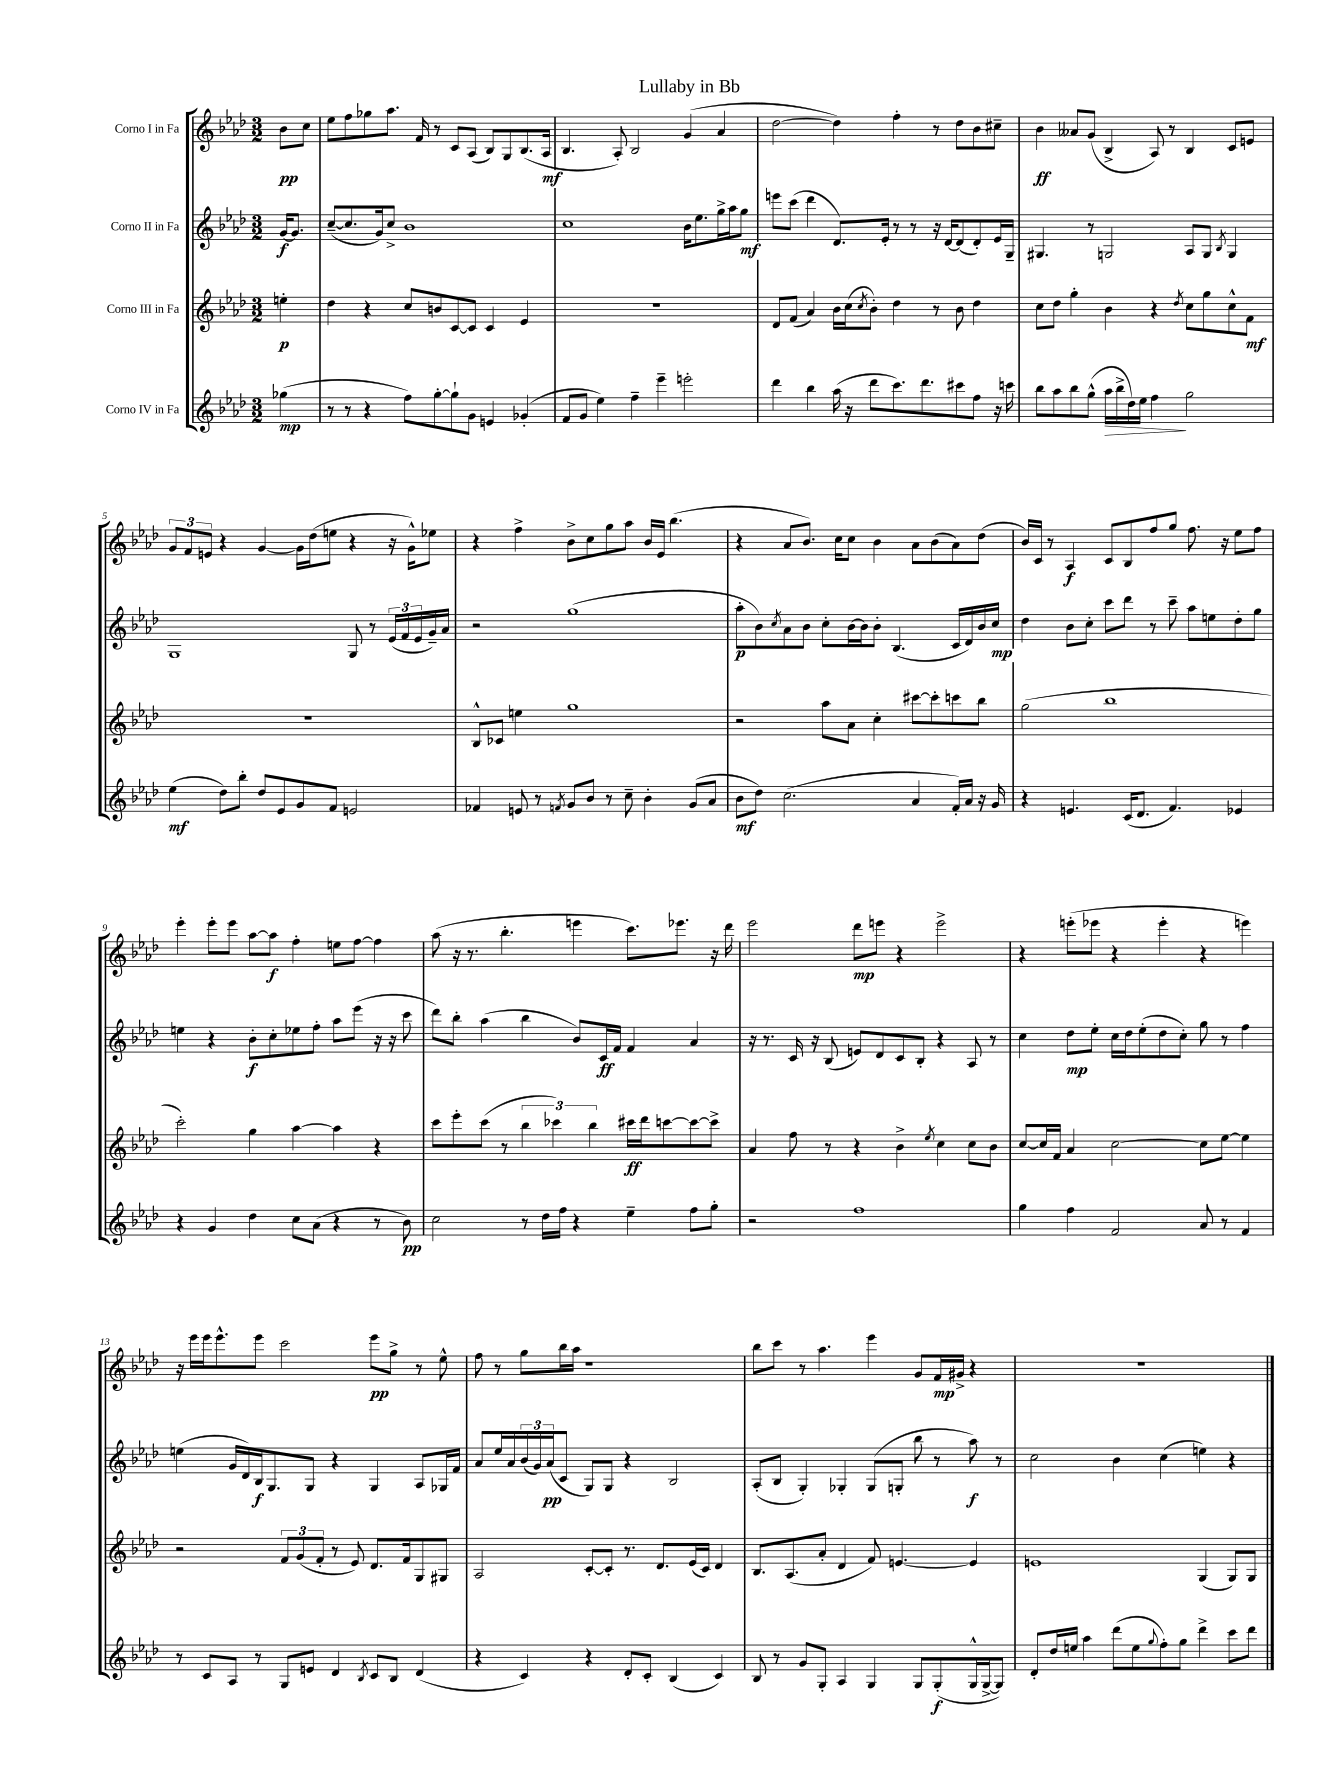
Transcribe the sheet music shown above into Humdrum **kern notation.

**kern	**dynam	**kern	**dynam	**kern	**dynam	**kern	**dynam
*part4	*part4	*part3	*part3	*part2	*part2	*part1	*part1
*staff4	*staff4	*staff3	*staff3	*staff2	*staff2	*staff1	*staff1
*I"Corno IV in Fa	*	*I"Corno III in Fa	*	*I"Corno II in Fa	*	*I"Corno I in Fa	*
*clefG2	*	*clefG2	*	*clefG2	*	*clefG2	*
*k[b-e-a-d-]	*	*k[b-e-a-d-]	*	*k[b-e-a-d-]	*	*k[b-e-a-d-]	*
*M3/2	*	*M3/2	*	*M3/2	*	*M3/2	*
=	=	=	=	=	=	=	=
(4gg-X\	mp	4een'\	p	[16g/KL	f	8b-\L	pp
.	.	.	.	8.g/J]	.	.	.
.	.	.	.	.	.	8cc\J	.
=1	=1	=1	=1	=1	=1	=1	=1
8r	.	4dd-\	.	([8cc~/L	.	8ee-\L	.
8r	.	.	.	8.cc/]	.	8ff\	.
4r	.	4r	.	.	.	8gg-X\	.
.	.	.	.	16g/k)	.	.	.
.	.	.	.	8cc^/J	.	8.aa-\J	.
8ff\L)	.	8cc/L	.	1b-	.	.	.
.	.	.	.	.	.	16f/	.
[8gg'\	.	8bn/	.	.	.	8r	.
8gg`\]	.	[8c/	.	.	.	8c/L	.
8g\J	.	8c/J]	.	.	.	(8A-/J	.
4en/	.	4c/	.	.	.	8B-/L)	.
.	.	.	.	.	.	8G/	.
(4g-X'/	.	4e-/	.	.	.	(8.B-/	.
.	.	.	.	.	.	16A-/Jk	mf
=2	=2	=2	=2	=2	=2	=2	=2
8f/L	.	1.r	.	1cc	.	4.B-/	.
8g/J	.	.	.	.	.	.	.
4ee-\)	.	.	.	.	.	.	.
.	.	.	.	.	.	8A-'/)	.
4ff~\	.	.	.	.	.	2B-/	.
4eee-~\	.	.	.	.	.	.	.
2eeen'\	.	.	.	16b-\KL	.	(4g/	.
.	.	.	.	8.ee-\	.	.	.
.	.	.	.	16gg^\L	.	4a-/	.
.	.	.	.	16aa-\J	.	.	.
.	.	.	.	8gg\J	mf	.	.
=3	=3	=3	=3	=3	=3	=3	=3
4ddd-\	.	8d-/L	.	8eeen\L	.	[2dd-\	.
.	.	(8f/J	.	(8ccc\J	.	.	.
4bb-\	.	4a-/)	.	4ddd-\	.	.	.
(16aa-\	.	16b-\LL	.	8.d-/L)	.	4dd-\])	.
16r	.	(16cc\J	.	.	.	.	.
.	.	8qcc/	.	.	.	.	.
8ddd-\L	.	8b-'\J)	.	.	.	.	.
.	.	.	.	16e-'/Jk	.	.	.
8.ccc\)	.	4dd-\	.	8r	.	4ff'\	.
.	.	.	.	8r	.	.	.
8.ddd-\	.	.	.	.	.	.	.
.	.	8r	.	16r	.	8r	.
.	.	.	.	[16d-/KL	.	.	.
8ccc#X\	.	8b-\	.	(8d-/]	.	8dd-\L	.
8ff\J	.	4dd-\	.	8d-'/)	.	8b-\	.
16r	.	.	.	16e-/L	.	8cc#X~\J	.
16cccn\	.	.	.	16G~/JJ	.	.	.
=4	=4	=4	=4	=4	=4	=4	=4
8bb-\L	.	8cc\L	.	4.G#X/	.	4b-\	ff
8aa-\	.	8dd-\J	.	.	.	.	.
8bb-\	.	4gg'\	.	.	.	8a--X/L	.
(8gg^^\J	.	.	.	8r	.	(8g/J	.
!	!LO:HP:b	!	!	!	!	!	!
16aa-\LL	>	4b-\	.	2Gn/	.	4B-^/	.
16bb-^\	.	.	.	.	.	.	.
16dd-\)	.	.	.	.	.	.	.
16ee-\JJ	.	.	.	.	.	.	.
4ff\	.	4r	.	.	.	8A-/)	.
.	.	.	.	.	.	8r	.
.	.	8qdd-/	.	.	.	.	.
2gg\	]	8cc\L	.	8A-/L	.	4B-/	.
.	.	8gg\	.	8G/J	.	.	.
.	.	.	.	8qB-/	.	.	.
.	.	8cc^^\	.	4G/	.	8c/L	.
.	.	8f\J	mf	.	.	8en/J	.
!!LO:LB:g=z
=5	=5	=5	=5	=5	=5	=5	=5
(4ee-\	mf	1.r	.	1G	.	12g/L	.
.	.	.	.	.	.	12f/	.
.	.	.	.	.	.	12en/J	.
8dd-\L)	.	.	.	.	.	4r	.
8bb-'\J	.	.	.	.	.	.	.
8dd-/L	.	.	.	.	.	[4g/	.
8e-/	.	.	.	.	.	.	.
8g/	.	.	.	.	.	16g\LL]	.
.	.	.	.	.	.	(16dd-\J	.
8f/J	.	.	.	.	.	8een\J	.
2en/	.	.	.	8G/	.	4r	.
.	.	.	.	8r	.	.	.
.	.	.	.	(24e-/LL	.	16r	.
.	.	.	.	24f/	.	.	.
.	.	.	.	.	.	16g^^\KL)	.
.	.	.	.	24e-/	.	.	.
.	.	.	.	16g~/)	.	8ee-X\J	.
.	.	.	.	16a-/JJ	.	.	.
=6	=6	=6	=6	=6	=6	=6	=6
4f-X/	.	8B-^^/L	.	2r	.	4r	.
.	.	8c-X/J	.	.	.	.	.
8en/	.	4een\	.	.	.	4ff^\	.
8r	.	.	.	.	.	.	.
8qfn/	.	.	.	.	.	.	.
8g/L	.	1gg	.	(1gg	.	8b-^\L	.
8b-/J	.	.	.	.	.	8cc\	.
8r	.	.	.	.	.	8gg\	.
8cc~\	.	.	.	.	.	8aa-\J	.
4b-'\	.	.	.	.	.	16b-/LL	.
.	.	.	.	.	.	16e-/JJ	.
.	.	.	.	.	.	(4.bb-\	.
(8g/L	.	.	.	.	.	.	.
8a-/J	.	.	.	.	.	.	.
=7	=7	=7	=7	=7	=7	=7	=7
8b-\L	mf	2r	.	8aa-'\L	p	4r	.
8dd-\J)	.	.	.	8b-\)	.	.	.
.	.	.	.	8qcc/	.	.	.
(2.cc\	.	.	.	8a-\	.	8a-/L	.
.	.	.	.	8b-\J	.	8.b-/J)	.
.	.	8aa-\L	.	8cc'\L	.	.	.
.	.	.	.	.	.	16cc\KL	.
.	.	8a-\J	.	[16b-\L	.	8cc\J	.
.	.	.	.	16b-\J]	.	.	.
.	.	4cc'\	.	8b-'\J	.	4b-\	.
.	.	.	.	(4.B-/	.	.	.
4a-/	.	[8ccc#X\L	.	.	.	8a-\L	.
.	.	8ccc#'\]	.	.	.	(8b-\	.
16f'/LL)	.	8cccn\	.	16c/LL	.	8a-\)	.
16a-/JJ	.	.	.	16d-/)	.	.	.
16r	.	8bb-\J	.	16b-/	.	(8dd-\J	.
16g/	.	.	.	16cc/JJ	mp	.	.
=8	=8	=8	=8	=8	=8	=8	=8
4r	.	(2gg\	.	4dd-\	.	16b-/LL)	.
.	.	.	.	.	.	16c/JJ	.
.	.	.	.	.	.	8r	.
4.en/	.	.	.	8b-\L	.	4A-/	f
.	.	.	.	8cc'\J	.	.	.
.	.	1bb-	.	8ccc\L	.	8c/L	.
(16c/KL	.	.	.	8ddd-\J	.	8B-/	.
8.d-/J	.	.	.	.	.	.	.
.	.	.	.	8r	.	8ff/	.
4.f/)	.	.	.	8ccc~\	.	8gg/J	.
.	.	.	.	8aa-\L	.	8.ff\	.
.	.	.	.	8een\	.	.	.
.	.	.	.	.	.	16r	.
4e-X/	.	.	.	8dd-'\	.	8ee-\L	.
.	.	.	.	8gg\J	.	8ff\J	.
!!LO:LB:g=z
=9	=9	=9	=9	=9	=9	=9	=9
4r	.	2ccc'\)	.	4een\	.	4eee-'\	.
4g/	.	.	.	4r	.	8eee-'\L	.
.	.	.	.	.	.	8eee-\J	.
4dd-\	.	4gg\	.	8b-'\L	f	[8aa-\L	.
.	.	.	.	8cc'\	.	8aa-\J]	f
8cc\L	.	[4aa-\	.	8ee-X\	.	4ff'\	.
(8a-\J	.	.	.	8ff'\J	.	.	.
4r	.	4aa-\]	.	8aa-\L	.	8een\L	.
.	.	.	.	(8eee-\J	.	[8ff\J	.
8r	.	4r	.	16r	.	4ff\]	.
.	.	.	.	16r	.	.	.
8b-\)	pp	.	.	8ccc\	.	.	.
=10	=10	=10	=10	=10	=10	=10	=10
2cc\	.	8ccc\L	.	8ddd-\L)	.	(8aa-\	.
.	.	8eee-'\	.	8bb-'\J	.	16r	.
.	.	.	.	.	.	8.r	.
.	.	(8ccc\J	.	(4aa-\	.	.	.
.	.	8r	.	.	.	4.bb-'\	.
8r	.	6bb-\	.	4bb-\	.	.	.
16dd-\LL	.	.	.	.	.	.	.
.	.	6ccc-X\)	.	.	.	.	.
16ff\JJ	.	.	.	.	.	.	.
4r	.	.	.	8b-/L)	.	4eeen\	.
.	.	6bb-\	.	.	.	.	.
.	.	.	.	16c/L	ff	.	.
.	.	.	.	16f/JJ	.	.	.
4ee-~\	.	16ccc#X\LL	ff	4f/	.	8.ccc\L)	.
.	.	16ddd-\J	.	.	.	.	.
.	.	[8cccn\	.	.	.	.	.
.	.	.	.	.	.	8.eee-X\J	.
8ff\L	.	8ccc\_	.	4a-/	.	.	.
8gg'\J	.	8ccc^\J]	.	.	.	16r	.
.	.	.	.	.	.	16ddd-\	.
=11	=11	=11	=11	=11	=11	=11	=11
2r	.	4a-/	.	16r	.	2eee-\	.
.	.	.	.	8.r	.	.	.
.	.	8ff\	.	16c/	.	.	.
.	.	.	.	16r	.	.	.
.	.	8r	.	(8B-/	.	.	.
1ff	.	4r	.	8en/L)	.	8ddd-\L	mp
.	.	.	.	8d-/	.	8eeen\J	.
.	.	4b-^\	.	8c/	.	4r	.
.	.	.	.	8B-'/J	.	.	.
.	.	8qee-/	.	.	.	.	.
.	.	4cc\	.	4r	.	2eee^\	.
.	.	8cc\L	.	8A-/	.	.	.
.	.	8b-\J	.	8r	.	.	.
=12	=12	=12	=12	=12	=12	=12	=12
4gg\	.	[8cc/L	.	4cc\	.	4r	.
.	.	16cc/L]	.	.	.	.	.
.	.	16f/JJ	.	.	.	.	.
4ff\	.	4a-/	.	8dd-\L	mp	(8eeen'\L	.
.	.	.	.	8ee-'\J	.	8eee-X\J	.
2f/	.	[2cc\	.	16cc\LL	.	4r	.
.	.	.	.	16dd-\J	.	.	.
.	.	.	.	(8ee-'\	.	.	.
.	.	.	.	8dd-\	.	4eee-'\	.
.	.	.	.	8cc'\J)	.	.	.
8a-/	.	8cc\L]	.	8gg\	.	4r	.
8r	.	[8ee-\J	.	8r	.	.	.
4f/	.	4ee-\]	.	4ff\	.	4eeen\)	.
!!LO:LB:g=z
=13	=13	=13	=13	=13	=13	=13	=13
8r	.	2r	.	(4een\	.	16r	.
.	.	.	.	.	.	16eee-\LL	.
8c/L	.	.	.	.	.	16eee-\J	.
.	.	.	.	.	.	8.eee-^^\	.
8A-/J	.	.	.	16g/LL	.	.	.
.	.	.	.	16d-/)	.	.	.
8r	.	.	.	16B-/J	f	8eee-\J	.
.	.	.	.	8.G/	.	.	.
8G/L	.	12f/L	.	.	.	2ccc\	.
.	.	(12g/	.	.	.	.	.
8en/J	.	.	.	8G/J	.	.	.
.	.	12f'/J	.	.	.	.	.
4d-/	.	8r	.	4r	.	.	.
.	.	8e-/)	.	.	.	.	.
8qB-/	.	.	.	.	.	.	.
8c/L	.	8.d-/L	.	4G/	.	8eee-\L	pp
8B-/J	.	.	.	.	.	8gg^\J	.
.	.	16f/k	.	.	.	.	.
(4d-/	.	8G/	.	8A-/L	.	8r	.
.	.	8G#X/J	.	16G-X/L	.	8ee-^^\	.
.	.	.	.	16f/JJ	.	.	.
=14	=14	=14	=14	=14	=14	=14	=14
4r	.	2A-/	.	8a-/L	.	8ff\	.
.	.	.	.	16ee-/L	.	8r	.
.	.	.	.	16a-/	.	.	.
4c/)	.	.	.	(24b-/	.	8gg\L	.
.	.	.	.	24g/)	.	.	.
.	.	.	.	(24a-/J	pp	.	.
.	.	.	.	8c/J	.	16bb-\L	.
.	.	.	.	.	.	16aa-\JJ	.
4r	.	[8c'/L	.	8G/L)	.	1r	.
.	.	8c'/J]	.	8G/J	.	.	.
8d-'/L	.	8.r	.	4r	.	.	.
8c'/J	.	.	.	.	.	.	.
.	.	8.d-/L	.	.	.	.	.
(4B-/	.	.	.	2B-/	.	.	.
.	.	(16e-/L	.	.	.	.	.
.	.	16c/JJ)	.	.	.	.	.
4c/)	.	4d-/	.	.	.	.	.
=15	=15	=15	=15	=15	=15	=15	=15
8B-/	.	8.B-/L	.	(8A-'/L	.	8bb-\L	.
8r	.	.	.	8B-/J	.	8ccc\J	.
.	.	(8.A-/	.	.	.	.	.
8g/L	.	.	.	4G'/)	.	8r	.
8G'/J	.	8a-'/J	.	.	.	4.aa-\	.
4A-/	.	4d-/	.	4G-X'/	.	.	.
4G/	.	8f/)	.	(8G-/L	.	4eee-\	.
.	.	[4.en/	.	8Gn'/J	.	.	.
8G/L	.	.	.	8bb-\	.	8g/L	.
(8G'/	f	.	.	8r	.	16f/L	mp
.	.	.	.	.	.	16g#X^/JJ	.
16G^^/L	.	4e/]	.	8aa-\)	f	4r	.
[16G^/J	.	.	.	.	.	.	.
8G/J])	.	.	.	8r	.	.	.
=16	=16	=16	=16	=16	=16	=16	=16
8d-'/L	.	1en	.	2cc\	.	1.r	.
16dd-/L	.	.	.	.	.	.	.
16een/JJ	.	.	.	.	.	.	.
4aa-\	.	.	.	.	.	.	.
(8ddd-\L	.	.	.	4b-\	.	.	.
8ee\	.	.	.	.	.	.	.
8qqgg/	.	.	.	.	.	.	.
8ff'\)	.	.	.	(4cc\	.	.	.
8gg\J	.	.	.	.	.	.	.
4ddd-^\	.	(4G/	.	4een\)	.	.	.
8ccc\L	.	8G/L)	.	4r	.	.	.
8ddd-\J	.	8G/J	.	.	.	.	.
==	==	==	==	==	==	==	==
*-	*-	*-	*-	*-	*-	*-	*-
